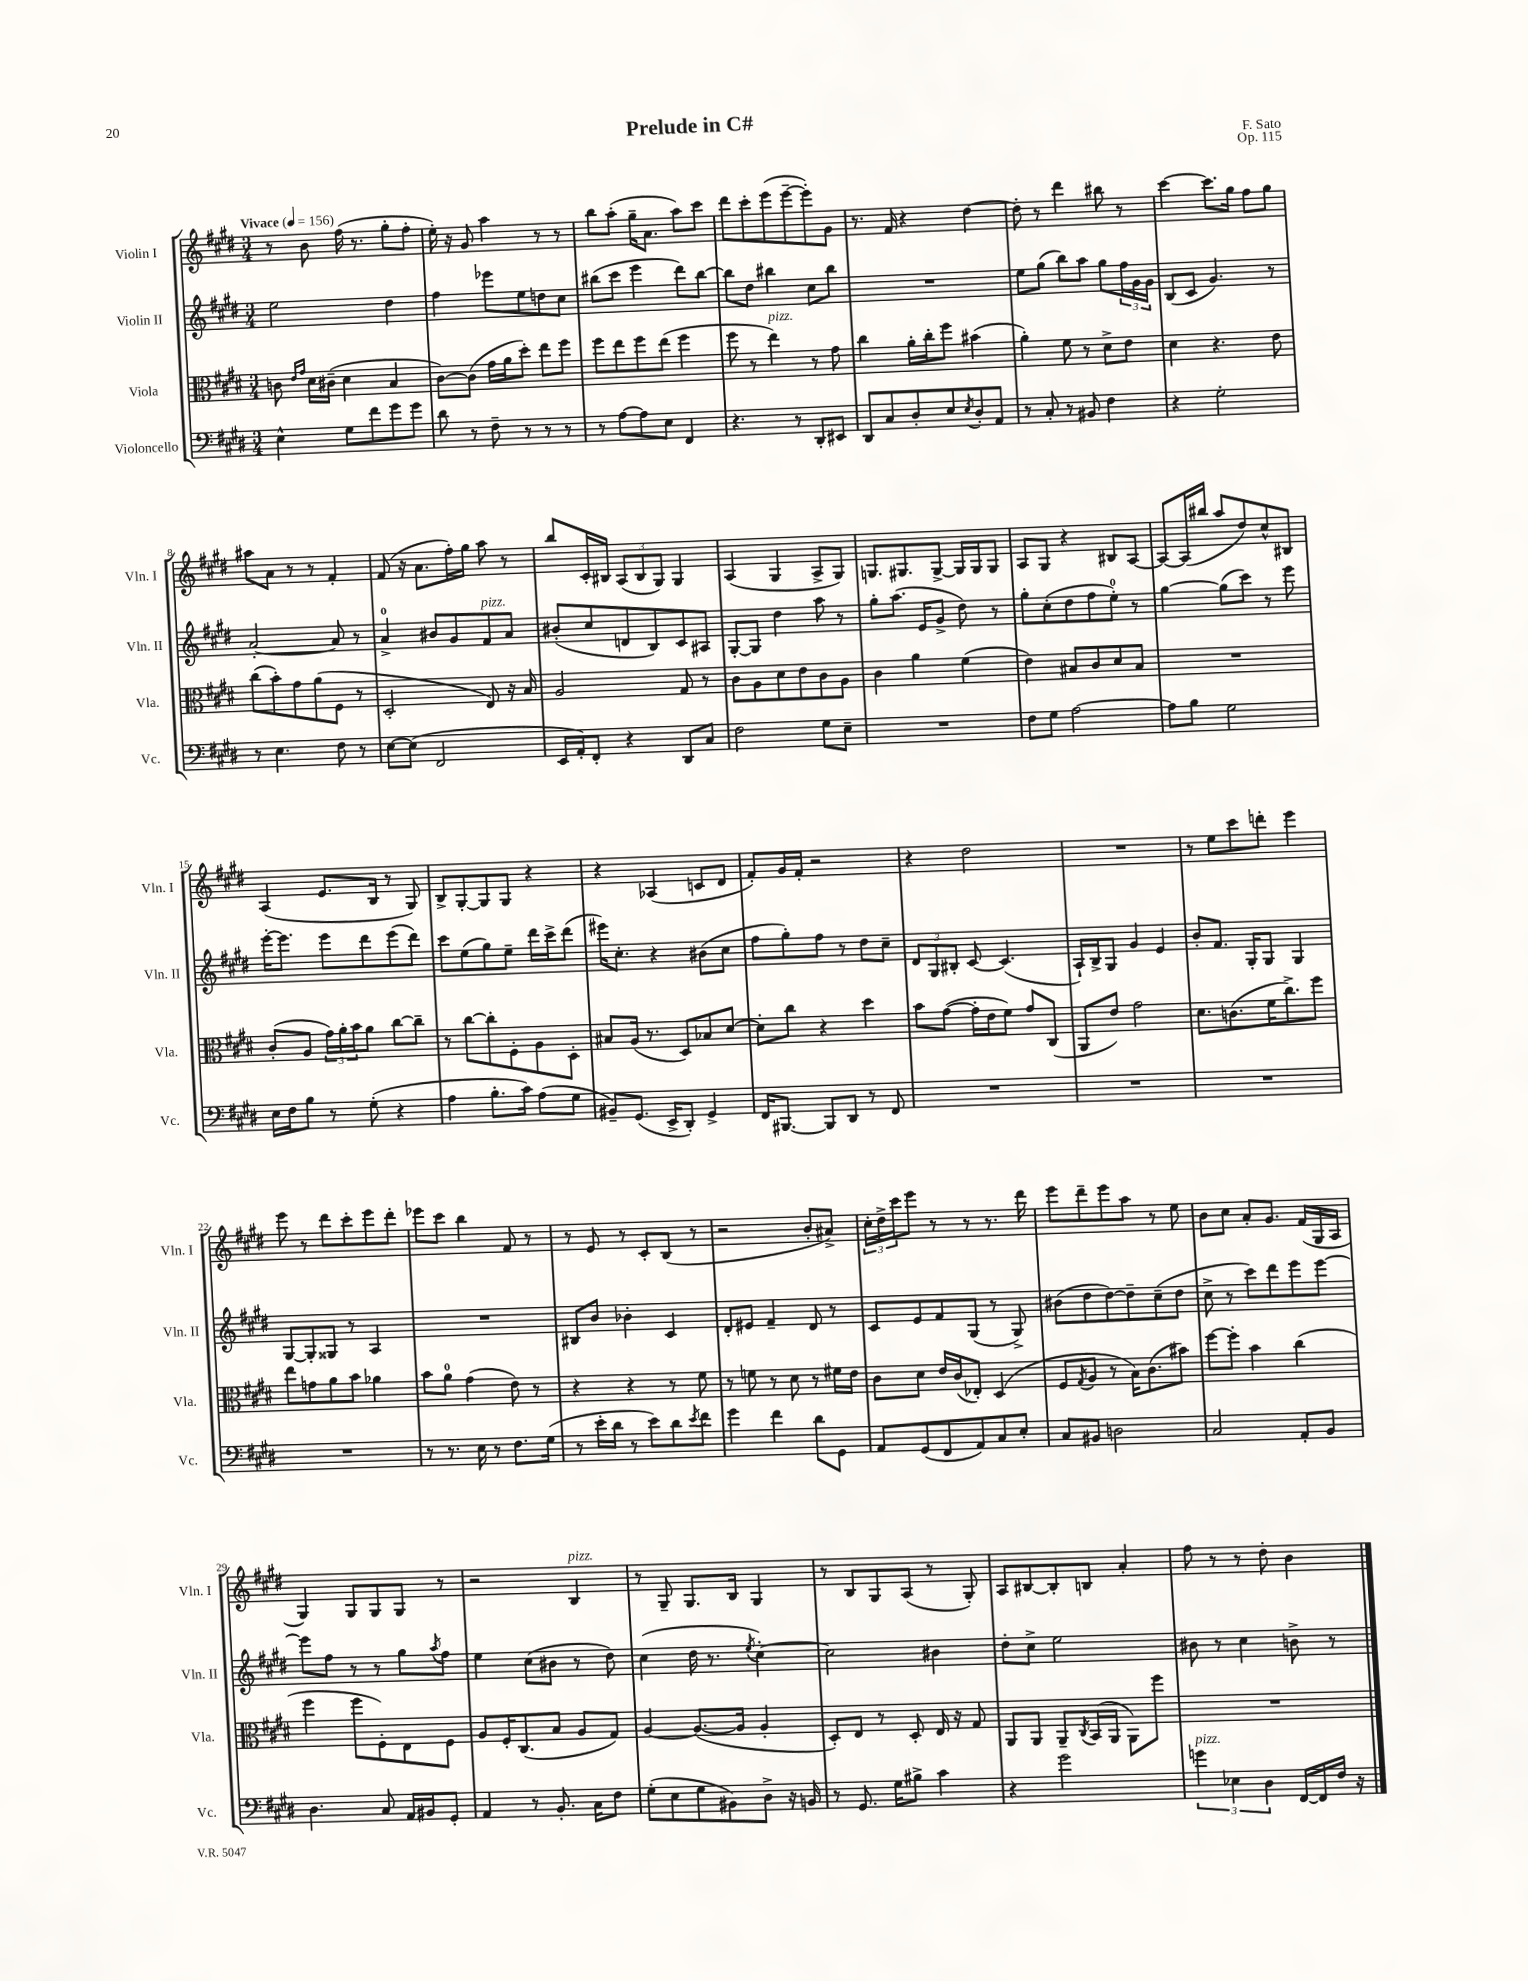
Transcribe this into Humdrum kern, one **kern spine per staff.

**kern	**kern	**kern	**kern
*staff4	*staff3	*staff2	*staff1
*clefF4	*clefC3	*clefG2	*clefG2
*k[f#c#g#d#]	*k[f#c#g#d#]	*k[f#c#g#d#]	*k[f#c#g#d#]
*M3/4	*M3/4	*M3/4	*M3/4
*MM156	*MM156	*MM156	*MM156
4E^^\	8c\	2ee\	8r
.	16qqe/LL	.	.
.	16qqg#/JJ	.	.
.	16d#\LL	.	8b\
.	(16c#~\JJ	.	.
8G#\L	4d#\	.	(16ff#\
.	.	.	8.r
8f#\	.	.	.
8g#\	4B/	4dd#\	8gg#'\L
8g#\J	.	.	8ff#'\J
=	=	=	=
8d#\	[8c#\L)	4ff#\	16ee'\)
.	.	.	16r
8r	(8c#\]J	.	8g#/
8F#~\	16g#\LL	8eee-\L	4aa\
.	16a\J	.	.
8r	8dd#'\J)	8ee\	.
8r	8ee\L	8dd\	8r
8r	8ff#\J	8cc#\J	8r
=	=	=	=
8r	8ff#\L	(8bb#\L	8bb\L
[8A\L	8ee\	8ccc#\J	(8aa'\J
8A\]	8ff#\	4eee\	16gg#~\LK
.	.	.	8.a\J
8E\J	(8ee\J	.	.
4FF#/	4ff#\	8ddd#\L)	8aa\L)
.	.	[8bb#\J	8ccc#\J
=	=	=	=
4.r	8ff#\	8bb#\]L	8ddd#\L
.	8r	8dd#\J	8ccc#'\
.	4ee\)	4bb#\	(8eee\
8r	.	.	[8eee~\
8DD#'/L	8r	8cc#\L	8eee'\])
8EE#/J	8g#\	8bb#\J	8g#\J
=	=	=	=
8DD#/L	4cc#\	2.r	8.r
8C#/	.	.	.
.	.	.	16f#/
8D#'/	16a'\LL	.	4r
.	16cc#'\J	.	.
8E/	8ff#\J	.	.
8qE/	.	.	.
8D#'/	(4b#\	.	[4dd#\
8AA/J	.	.	.
=	=	=	=
8r	4a'\)	8ee\L	8dd#'\]
8C#'/	.	(8gg#\J	8r
8r	8f#\	8bb\L)	4ddd#\
8BB#/	8r	8aa\J	.
4F#\	8d#^\L	8gg#\L	8bb#\
.	8e\J	24ff#\L	8r
.	.	24g#\	.
.	.	24g#\JJ	.
=	=	=	=
4r	4d#\	(8B/L	[4ccc#\
.	.	8c#/J	.
2G#'\	4.r	4.g#/)	8.ccc#\]L
.	.	.	16gg#\Jk
.	.	.	8ff#\L
.	8e\	8r	8gg#\J
=	=	=	=
8r	(8cc#\L	[2a'/	8aa#\L
4.E\	8b'\)	.	8a\J
.	8g#\	.	8r
.	(8a\	.	8r
8F#\	8F#\J	8a/]	4f#'/
8r	8r	8r	.
=	=	=	=
[8E\L	2D#'/	4a^/	(8f#/
(8E\]J	.	.	16r
.	.	.	8.a\L
2FF#/	.	8b#/L	.
.	.	8g#/	16ff#'\L)
.	.	.	16gg#\JJ
.	8E/)	8f#/	8aa\
.	16r	8a/J	8r
.	16B/	.	.
=	=	=	=
16EE/LL	2A/	(8b#'/L	8bb/L
16AA'/J)	.	.	.
8FF#'/J	.	8cc#/	16c#'/L
.	.	.	16B#/JJ
4r	.	8d/	(12A/L
.	.	.	12B#/
.	.	8B/)	.
.	.	.	12G#/J)
8DD#/L	8G#/	8c#/	4G#/
8C#/J	8r	8A#/J	.
=	=	=	=
2F#\	8c#\L	[8G#'/L	(4A/
.	8A\	8G#/]J	.
.	8d#\	4dd#\	4G#/
.	8e\	.	.
8G#\L	8c#\	8aa\	8A^/L
8E~\J	8A\J	8r	8G#/J)
=	=	=	=
2.r	4c#\	8gg#'\L	8.G/L
.	.	(8.aa\J	.
.	.	.	8.G#/
.	4a\	.	.
.	.	16e/LK	.
.	.	8g#^/J	[8G#^/J
.	(4f#\	8dd#\)	16G#/]LL
.	.	.	16G#/J
.	.	8r	8G#/J
=	=	=	=
8F#\L	4e\)	8gg#'\L	8A/L
8G#\J	.	(8cc#'\	8G#/J
[2A\	8B#/L	8dd#\	4r
.	8c#/	8ff#\	.
.	8d#/	8ee'\J)	8B#/L
.	8B#/J	8r	[8A/J
=	=	=	=
8A\]L	2.r	[4gg#\	8A/_L
8B\J	.	.	(16A/]L
.	.	.	16bb#/JJ
2G#\	.	(8gg#\]L	8aa/L
.	.	8ccc#\J)	8dd#/)
.	.	8r	8cc#^^/
.	.	8eee\	8B#/J
=	=	=	=
16E\LL	(8c#'/L	[16eee'\LK	(4A/
16F#\J	.	8.eee\]J	.
8B\J	8A/J	.	.
8r	24g#\LL)	8eee\L	8.e/L
.	24a'\	.	.
.	24b\J	.	.
(8G#'\	8a\J	8ddd#\	.
.	.	.	16B/Jk
4r	[8cc#\L	(8eee\	8r
.	8cc#~\]J	8ddd#\J)	8G#/)
=	=	=	=
4A\	8r	8ccc#\L	8B^/L
.	[8cc#\L	(8ee\	[8G#'/
8.B'\L	8cc#'\]	8gg#\)	8G#/]
.	8F#'\	8ee~\J	8G#/J
16c#\Jk)	.	.	.
(8A\L	8A\	16ddd#\LL	4r
.	.	16ccc#^\J	.
8G#\J	8D#'\J	(8ddd#\J	.
=	=	=	=
8BB#~/L)	8B#/L	16eee#\LK)	4r
.	.	8.cc#'\J	.
(8.GG#/J	(16A/Jk	.	.
.	8.r	.	.
.	.	4r	(4A-/
16EE^/LK	.	.	.
8DD#'/J)	8D#/L)	.	.
4GG#^/	8B-/	(8b#\L	8c/L
.	[8d#/J	8cc#\J	8d#/J
=	=	=	=
16FF#/LK	8d#'\]L	8ff#\L	8f#'/L)
[8.BBB#/J	.	.	.
.	8cc#\J	8gg#'\)	16g#/L
.	.	.	16f#'/JJ
8BBB#/]L	4r	8ff#\J	2r
8DD#/J	.	8r	.
8r	4dd#\	8dd#\L	.
8FF#/	.	8cc#~\J	.
=	=	=	=
2.r	8b\L	12d#/L	4r
.	.	12G#/	.
.	([8g#\J	.	.
.	.	12B#'/J	.
.	16g#'\]LL	[8c#/	2dd#\
.	16e\J	.	.
.	8f#\J)	(4.c#/]	.
.	8g#/L	.	.
.	(8C#/J	.	.
=	=	=	=
2.r	8AA/L	16A`/LL)	2.r
.	.	16B^/J	.
.	8e/J)	8G#/J	.
.	2g#\	4g#/	.
.	.	4e/	.
=	=	=	=
2.r	8.d#\L	8b'/L	8r
.	.	8.f#/J	8ee\L
.	(8.c\	.	.
.	.	.	8ccc#\
.	.	16G#'/LK	.
.	16f#\K	8G#/J	8ddd'\J
.	8.cc#^\)	.	.
.	.	4G#/	4eee\
.	8ff#\J	.	.
=	=	=	=
2.r	8ee\L	[8G#/L	8eee\
.	8g\	8G#'/]	8r
.	8a\	8G##/J	8ddd#\L
.	8b\J	8r	8ccc#'\
.	4a-\	4A/	8eee\
.	.	.	8ddd#'\J
=	=	=	=
8r	8b\L	2.r	8eee-\L
8.r	8a\J	.	8ccc#\J
.	(4g#\	.	4bb\
16E\	.	.	.
8r	.	.	.
8.F#\L	8e\)	.	8f#/
.	8r	.	8r
(16G#\Jk	.	.	.
=	=	=	=
8r	4r	8B#/L	8r
16e'\LL	.	8b/J	8e/
16d#\JJ	.	.	.
8r	4r	4b-'\	8r
8e\L)	.	.	8c#'/L
8d#\	8r	4c#/	(8B/J
8qe/	.	.	.
8f#\J	8f#\	.	8r
=	=	=	=
4g#\	8r	8d#'/L	2r
.	8f\	8e#/J	.
4f#\	8r	4f#~/	.
.	8d#\	.	.
8d#\L	8r	8d#/	8b'/L
8GG#\J	16f#\LL	8r	8a#^/J)
.	16e\JJ	.	.
=	=	=	=
8AA/L	8c#\L	8c#/L	24cc#'\LL
.	.	.	24dd#^\
.	.	.	24ccc#\J
(8GG#/	8d#\J	8e/	8eee\J
8FF#/	16e/LL	8f#/	8r
.	(16c#/J	.	.
8AA/)	8E-'/J)	(8G#/J	8r
8C#/	(4D#/	8r	8.r
8E'/J	.	8G#^/)	.
.	.	.	16ddd#\
=	=	=	=
8C#/L	8F#/L	(8b#\L	8eee\L
.	8qG#/	.	.
8BB#/J	8A/J	8dd#\	8ddd#~\
2D\	8r	[8dd#\)	8eee\
.	16B\LK)	8dd#~\]	8aa\J
.	(8.c#\	.	.
.	.	(8cc#~\	8r
.	8b#\J)	8dd#\J	8ee\
=	=	=	=
2C#/	[8ff#\L	8cc#^\	8b\L
.	8ff#'\]J	8r	8cc#\J
.	4b\	8ccc#\L)	8a'/L
.	.	8ddd#\	8.g#/J
8AA'/L	(4cc#\	8eee\	.
.	.	.	(16f#/LL
8BB/J	.	[8eee\J	16G#/
.	.	.	16A/JJ
=	=	=	=
4.D#\	4ff#\	8eee\]L	4G#/)
.	.	8ff#\J	.
.	8ff#\L	8r	8G#/L
8C#/	8F#'\)	8r	8G#/
16AA/LL	8E\	8gg#\L	8G#/J
16BB#/J	.	.	.
.	.	8qaa/	.
8GG#'/J	8F#\J	8ff#\J	8r
=	=	=	=
4AA/	8A/L	4ee\	2r
.	16F#'/K	.	.
.	(8.C#/	.	.
8r	.	(8cc#\L	.
8.BB'/	8B/J	8b#\J	.
.	8A/L	8r	4B/
16C#\LK	.	.	.
8F#\J	8G#/J)	8dd#\)	.
=	=	=	=
(8G#'\L	[4A/	(4cc#\	8r
8E\	.	.	8G#~/
8G#\	(8.A/_L	16dd#\	8.G#/L
.	.	8.r	.
8BB#\)	.	.	.
.	16A/]Jk	.	16B/Jk
.	.	8qee/	.
8D#^\J	4A'/	[4cc#'\)	4G#/
16r	.	.	.
16BB/	.	.	.
=	=	=	=
8r	8D#'/L)	2cc#\]	8r
8.GG#/	8E/J	.	8B/L
.	8r	.	8G#/
16G#\LK	.	.	.
8B#^\J	8D#'/	.	(8A/J
4c#\	16E/	4b#\	8r
.	16r	.	.
.	8G#/	.	8G#'/)
=	=	=	=
4r	8AA/L	8dd#'\L	8A/L
.	8AA/J	8cc#^\J	[8B#/
2g#\	8AA~/L	2ee\	8B#'/]
.	8qC#/	.	.
.	(16BB/L	.	8B/J
.	16AA/JJ	.	.
.	8AA\L)	.	4a'/
.	8ff#\J	.	.
=	=	=	=
6g\	2.r	8b#\	8ff#\
.	.	8r	8r
6E-\	.	.	.
.	.	4cc#\	8r
6D#\	.	.	.
.	.	.	8dd#'\
[16FF#/LL	.	8b^\	4b\
16FF#/]	.	.	.
16F#/JJ	.	8r	.
16r	.	.	.
==	==	==	==
*-	*-	*-	*-
